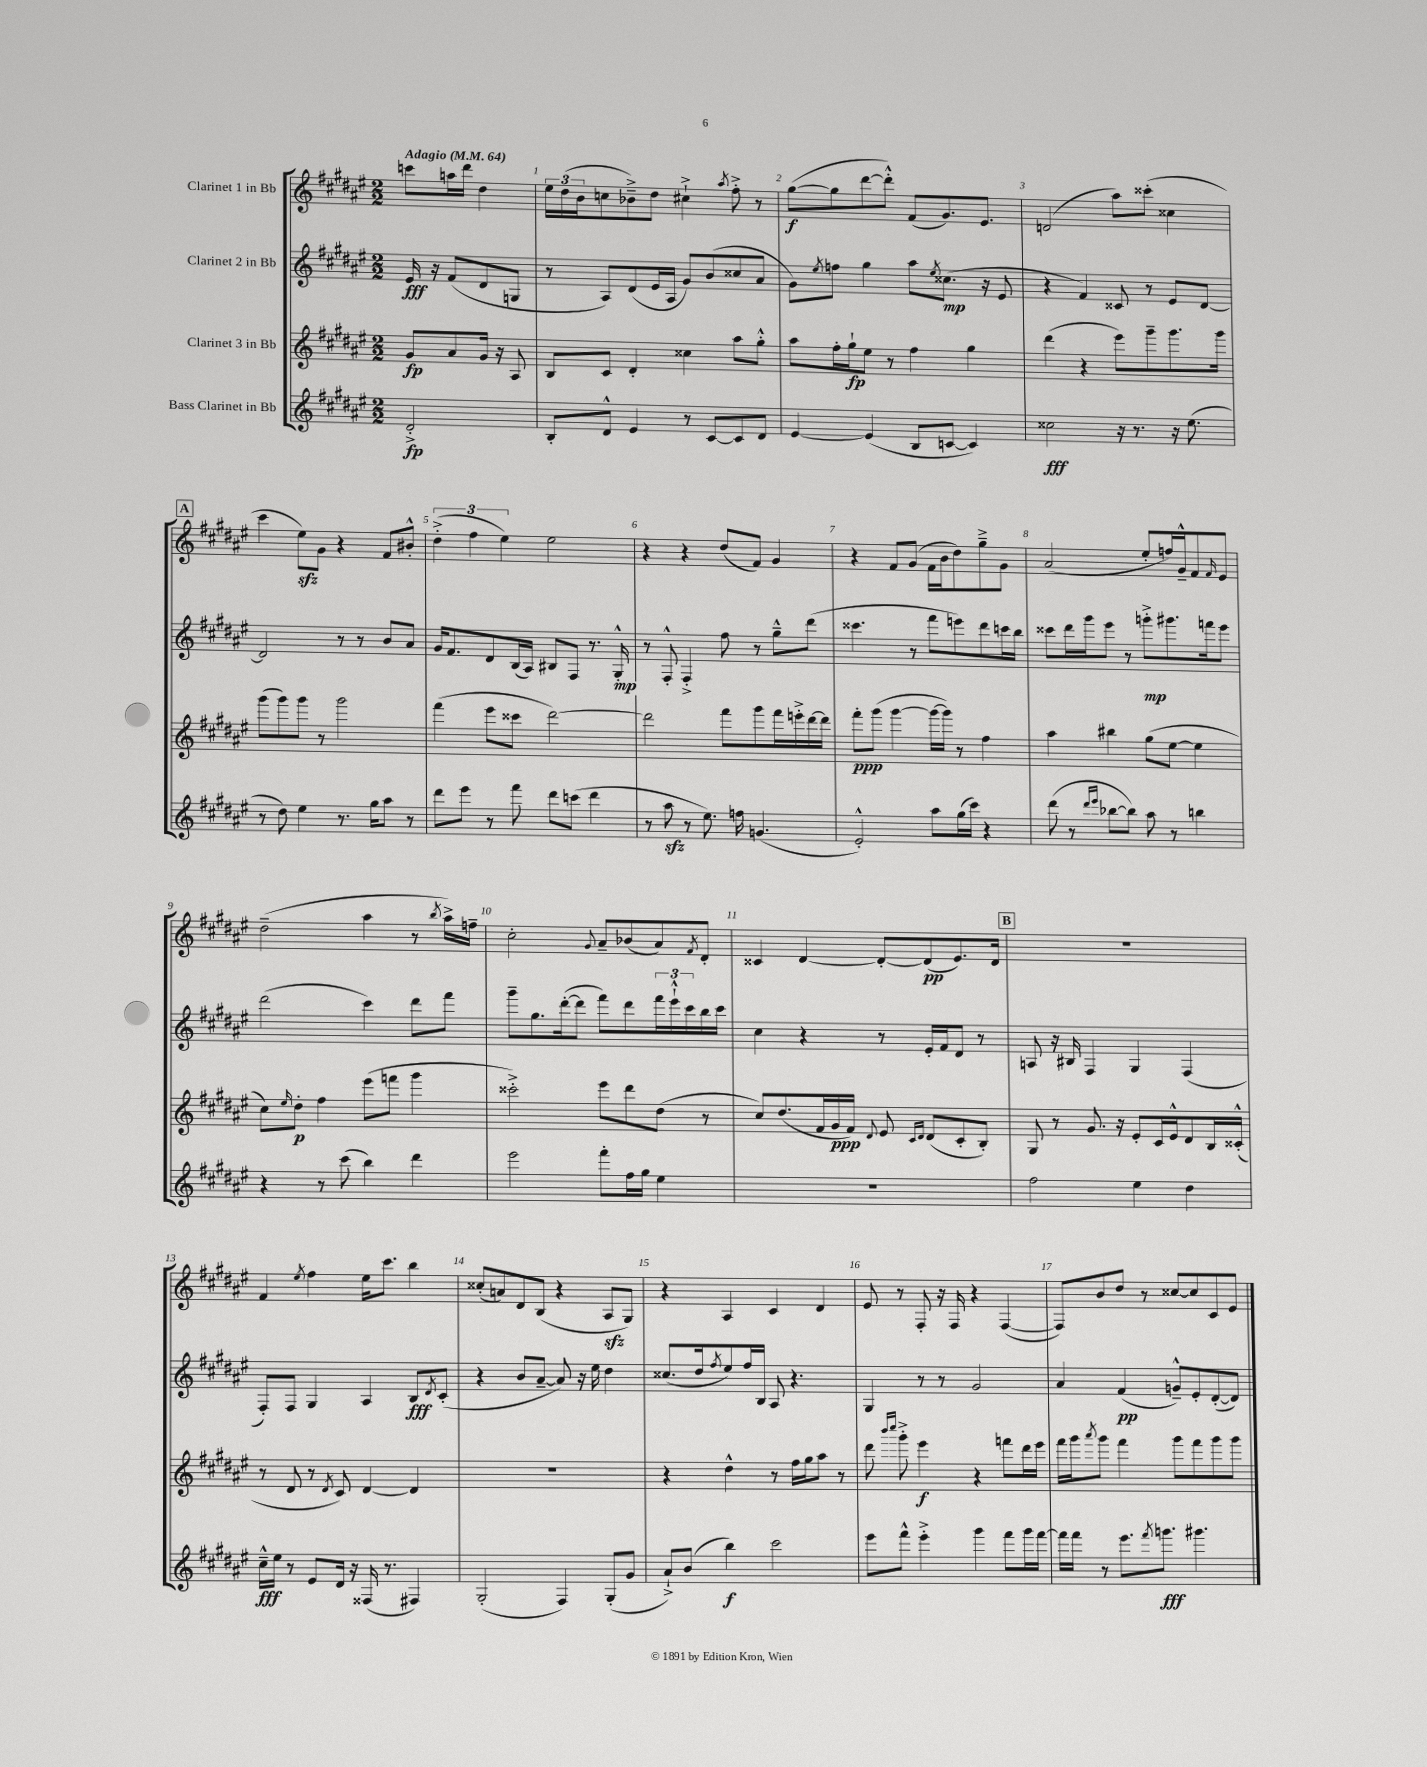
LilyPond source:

<<
\new StaffGroup <<
\new Staff = "s0" \with { instrumentName = "Clarinet 1 in Bb" } {
    \clef treble \key fis \major \numericTimeSignature \time 2/2 \partial 2 \tempo "Adagio" 4 = 64
    c'''8 a''16 dis'''16 dis''4 |
    \tuplet 3/2 { eis''16 dis''16( b'16 } c''8 bes'8--->) dis''8 cis''4-!-> \acciaccatura { ais''8 } fis''8-.-> r8 |
    gis''8~\f( gis''8 dis'''8~ dis'''8-.-^) fis'8( gis'8.) eis'8. |
    d'2( ais''8) cisis'''8-.( cisis''4 |
    \mark \markup { \box "A" } cis'''4 eis''8\sfz) gis'8 r4 fis'8 bis'8-.-^ |
    \tuplet 3/2 { dis''4-.->( fis''4 eis''4) } eis''2 |
    r4 r4 dis''8( fis'8) gis'4 |
    r4 fis'8 gis'8( fis'16 b'16 dis''8) gis''8---> gis'8 |
    ais'2( eis''8-. f''16) gis'16---^ fis'8 \grace { fis'16 } eis'8 |
    dis''2--( ais''4 r8 \acciaccatura { b''8 } ais''16->) f''16-- |
    cis''2-. \appoggiatura { gis'8 } ais'8-- bes'8( ais'8) \acciaccatura { fis'8 } dis'8-. |
    cisis'4 dis'4~ dis'8~-. dis'8\pp( eis'8.) dis'16 |
    \mark \markup { \box "B" } R1 |
    fis'4 \acciaccatura { eis''8 } fis''4 eis''16 cis'''8. b''4 |
    cisis''8-.( a'8) dis'8 b8( r4 ais8\sfz gis8) |
    r4 ais4 cis'4 dis'4 |
    eis'8 r8 fis8-. r16 fis16 r4 fis4~( |
    fis8) b'8 dis''8 r8 cisis''8~ cisis''8 cis'8 eis'8 \bar "|." |
}
\new Staff = "s1" \with { instrumentName = "Clarinet 2 in Bb" } {
    \clef treble \key fis \major \numericTimeSignature \time 2/2 \partial 2
    eis'16\fff r16 fis'8( dis'8 g8 |
    r8 ais8) dis'8( eis'16 ais16 gis'8) b'8( cisis''8 ais'8 |
    gis'8) \acciaccatura { eis''8 } f''8 gis''4 ais''8 \acciaccatura { eis''8 } cisis''8.\mp( r16 eis'8 |
    r4 fis'4) cisis'8 r8 eis'8 dis'8~ |
    \mark \markup { \box "A" } dis'2 r8 r8 b'8 ais'8 |
    gis'16 fis'8. dis'8 b16( ais16) bis8 fis8 r8. gis16-.-^\mp |
    r8 fis8-.-^ fis4-.-> fis''8 r8 gis''8---^ dis'''8( |
    cisis'''4. r8 fis'''8 e'''8) dis'''8 c'''16 b''16 |
    cisis'''8 dis'''16 gis'''16 eis'''8 r8 g'''8-.->\mp gis'''8. f'''16 eis'''8 |
    dis'''2( cis'''4) dis'''8 fis'''8 |
    gis'''8-- gis''8. dis'''16~-.( dis'''8 fis'''8) dis'''8 \tuplet 3/2 { fis'''16 eis'''16-!-^ cis'''16 } b''16 cis'''16 |
    cis''4 r4 r8 eis'16-. fis'16 dis'8 r8 |
    \mark \markup { \box "B" } a8 r16 bis16 fis4 gis4 fis4( |
    fis8-.) fis8 gis4 ais4 b8\fff \acciaccatura { dis'8 } cis'8-.( |
    r4 b'8 ais'8~-- ais'8) r16 eis''16 dis''4 |
    cisis''8.( dis''16 \acciaccatura { fis''8 } eis''8) fis''16 b16 ais8 r4. |
    gis4 r8 r8 gis'2 |
    ais'4 fis'4\pp( g'8---^) eis'8-. dis'8~-.( dis'8) \bar "|." |
}
\new Staff = "s2" \with { instrumentName = "Clarinet 3 in Bb" } {
    \clef treble \key fis \major \numericTimeSignature \time 2/2 \partial 2
    gis'8\fp ais'8 gis'16 r16 ais8 |
    b8 cis'8 dis'4-. cisis''4 ais''8 gis''8-.-^ |
    ais''8 fis''16-. gis''16-!\fp eis''8 r8 fis''4 gis''4 |
    dis'''4( r4 eis'''8) gis'''8-- gis'''8. gis'''16 |
    \mark \markup { \box "A" } gis'''8( gis'''8) gis'''8 r8 gis'''2 |
    fis'''4( eis'''8 cisis'''8 dis'''2~) |
    dis'''2 fis'''8 gis'''8 fis'''16 e'''16-.-> dis'''16~ dis'''16 |
    fis'''8-.\ppp gis'''8( gis'''4~ gis'''16~ gis'''16) r8 fis''4 |
    ais''4 bis''4 gis''8( eis''8~ eis''4 |
    cis''8) \grace { eis''16 } dis''8-.\p fis''4 eis'''8( f'''8 gis'''4 |
    cisis'''2-.->) eis'''8 dis'''8 dis''8( r8 |
    cis''8) dis''8.( fis'16 gis'16\ppp fis'16) \appoggiatura { dis'8 } eis'8 \grace { cis'16 dis'16 } dis'8( cis'8-. b8-.) |
    \mark \markup { \box "B" } gis8 r8 gis'8. r16 eis'8-. cis'16 eis'16-^ dis'8 b16 cisis'16-.-^( |
    r8 dis'8 r8 \acciaccatura { dis'8 } cis'8) dis'4~ dis'4 |
    R1 |
    r4 dis''4-^ r8 fis''16 gis''16 ais''8 r8 |
    dis'''8 \grace { b'''16 cis''''16 } gis'''8-.-> eis'''4\f r4 f'''8 dis'''16 eis'''16 |
    fis'''16 gis'''16 \acciaccatura { ais'''8 } gis'''8 fis'''4 gis'''8 fis'''8 gis'''8 gis'''8 \bar "|." |
}
\new Staff = "s3" \with { instrumentName = "Bass Clarinet in Bb" } {
    \clef treble \key fis \major \numericTimeSignature \time 2/2 \partial 2
    dis'2-.->\fp |
    b8-. dis'8-^ eis'4 r8 cis'8~ cis'8 dis'8 |
    eis'4~ eis'4( b8 c'8~ c'4) |
    cisis''2\fff r16 r8. r16 eis''8.( |
    \mark \markup { \box "A" } r8 dis''8) eis''4 r8. gis''16 ais''8 r8 |
    dis'''8 eis'''8 r8 fis'''8 dis'''8 c'''8( dis'''4 |
    r8 ais''8\sfz r8 eis''8.) f''16 g'4.( |
    eis'2-.-^) ais''8 gis''16( cis'''16) r4 |
    dis'''8( r8 \grace { dis'''16 eis'''16 } bes''8~ bes''8) ais''8 r8 b''4 |
    r4 r8 cis'''8( b''4) dis'''4 |
    eis'''2 fis'''8-. fis''16 gis''16 eis''4 |
    R1 |
    \mark \markup { \box "B" } fis''2 eis''4 dis''4 |
    cis''16---^\fff eis''16 r8 eis'8 dis'16 r16 fisis16( r8. fis4) |
    gis2-.( fis4) gis8-.( gis'8 |
    ais'8-!->) b'8( b''4\f) cis'''2 |
    eis'''8 fis'''8-^ eis'''4-.-> gis'''4 fis'''8 gis'''16 fis'''16~ |
    fis'''16 fis'''16 r8 eis'''8. \acciaccatura { fis'''8 } g'''8.\fff gis'''4. \bar "|." |
}
>>
>>
\layout { \context { \Score \override BarNumber.break-visibility = ##(#f #t #t) barNumberVisibility = #all-bar-numbers-visible } }
